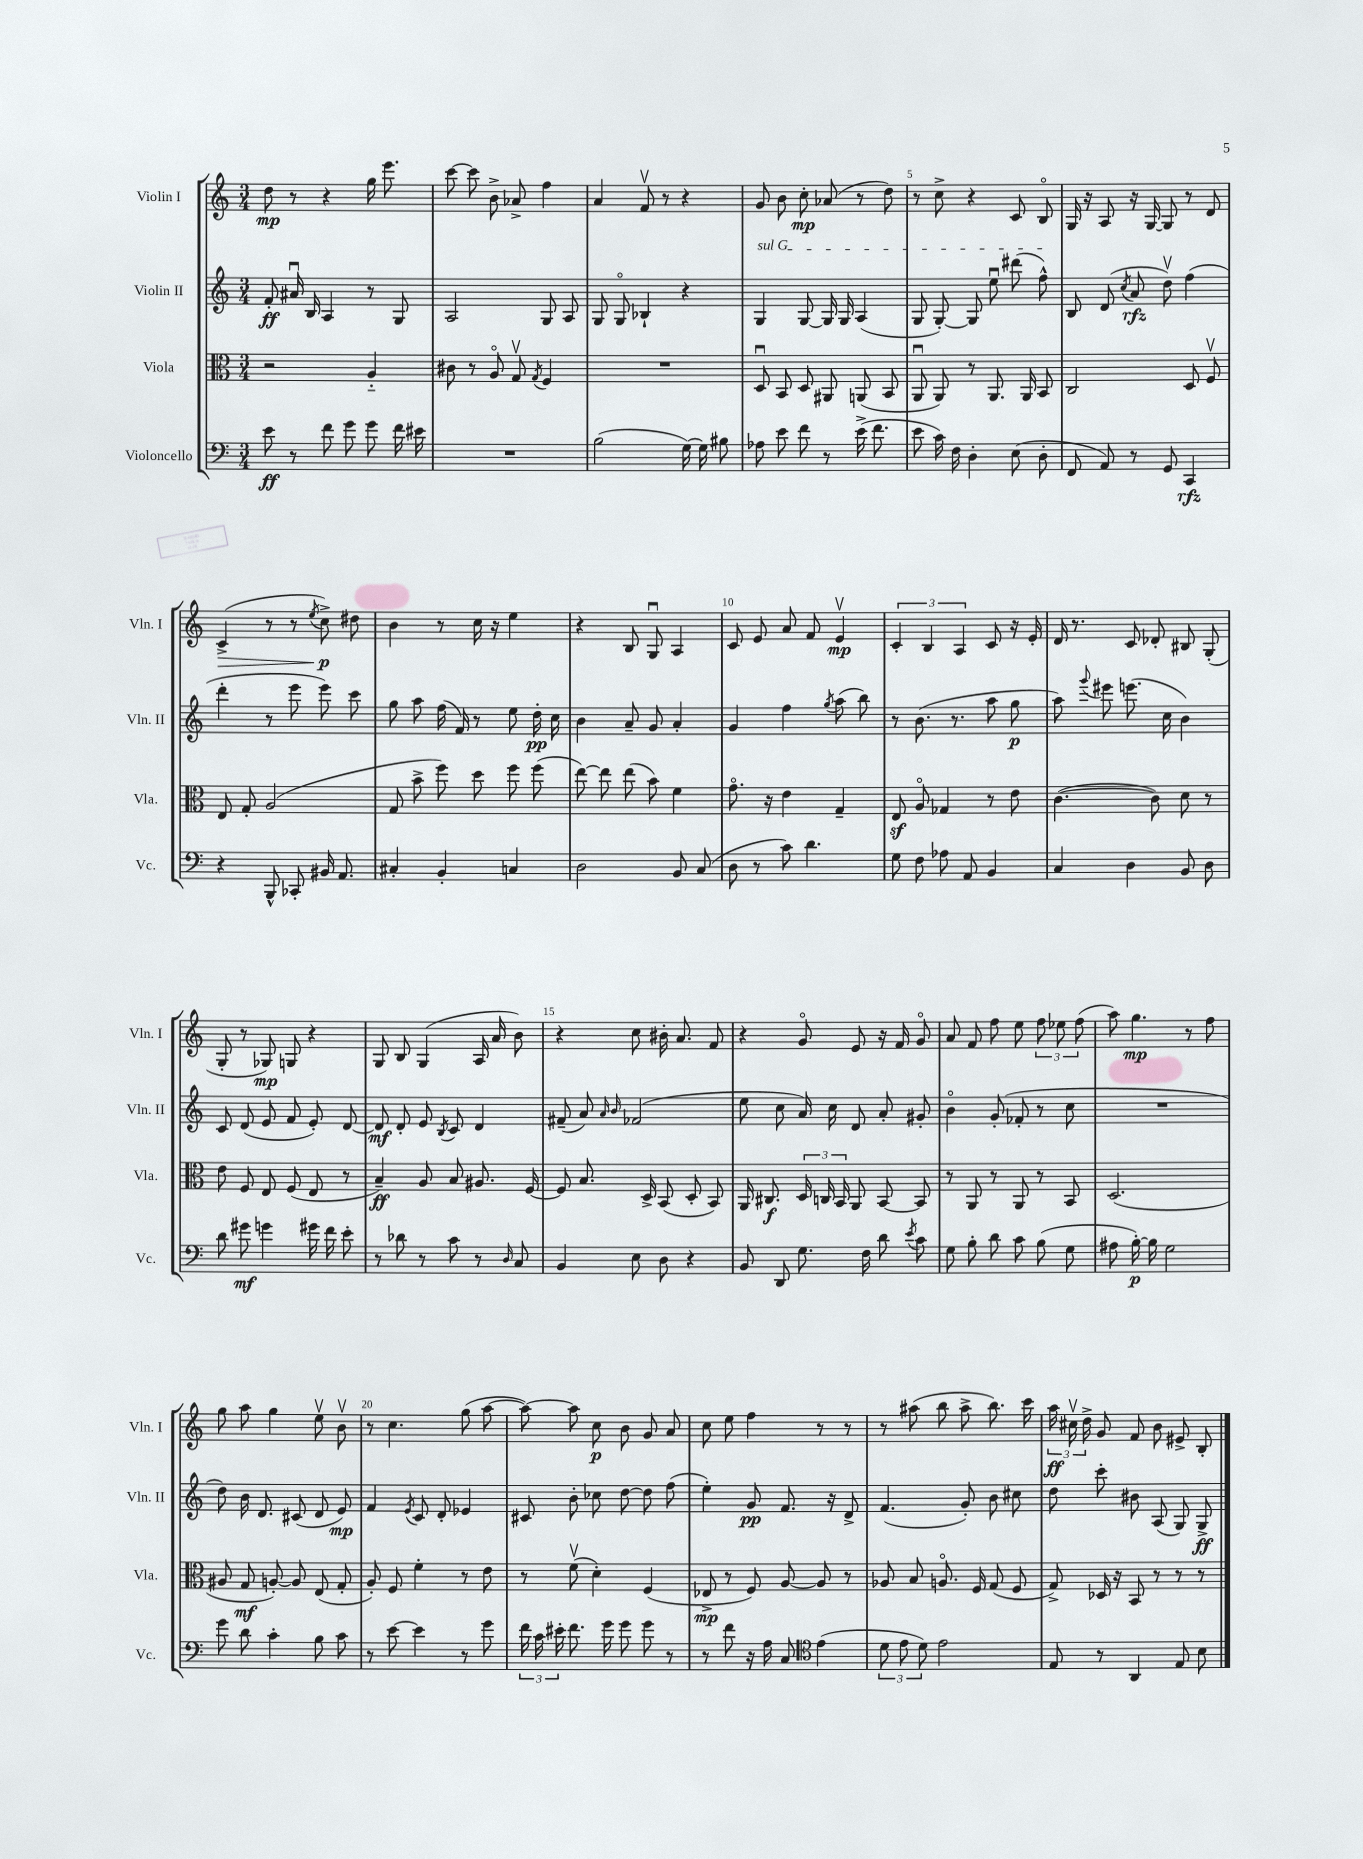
<<
\new StaffGroup <<
\new Staff = "s0" \with { instrumentName = "Violin I" shortInstrumentName = "Vln. I" } {
    \clef treble \key c \major \numericTimeSignature \time 3/4
    \autoBeamOff d''8\mp r8 r4 g''16 e'''8. |
    c'''8~ c'''8 b'8-> aes'8-> f''4 |
    a'4 f'8\upbow r8 r4 |
    g'8 b'8 c''8-.\mp aes'8( r8 d''8) |
    r8 c''8-> r4 c'8 b8\flageolet |
    g16 r16 a8 r16 g16~ g8 r8 d'8 |
    c'4->\>( r8 r8 \acciaccatura { e''8 } c''8->\p\!) dis''8 |
    b'4 r8 c''16 r16 e''4 |
    r4 b8 g8\downbow a4 |
    c'8 e'8 a'8 f'8 e'4\upbow\mp |
    \tuplet 3/2 { c'4-. b4 a4 } c'8 r16 e'16-. |
    d'16 r8. c'8 des'8-. bis8 g8-.( |
    g8-. r8 ges8\mp) g8 r4 |
    g8 b8 g4( a16 a'16 b'8) |
    r4 c''8 bis'16-. a'8. f'8 |
    r4 g'8\flageolet e'8 r16 f'16 g'8\flageolet |
    a'8 f'8 f''8 e''8 \tuplet 3/2 { f''8 ees''8 f''8( } |
    a''8) g''4.\mp r8 f''8 |
    g''8 a''8 g''4 e''8\upbow b'8\upbow |
    r8 c''4. g''8( a''8~ |
    a''8~) a''8 c''8\p b'8 g'8 a'8 |
    c''8 e''8 f''4 r8 r8 |
    r8 ais''8( b''8 ais''8-> b''8.) c'''16 |
    \tuplet 3/2 { a''16\ff cis''16\upbow d''16-> } g'8 f'8 b'8 eis'8-> b8-. \bar "|." |
}
\new Staff = "s1" \with { instrumentName = "Violin II" shortInstrumentName = "Vln. II" } {
    \clef treble \key c \major \numericTimeSignature \time 3/4
    \autoBeamOff f'8-.\ff ais'16\downbow b16 a4 r8 g8 |
    a2 g8 a8 |
    g8 g8\flageolet bes4-! r4 |
    \once \override TextSpanner.bound-details.left.text = \markup { \italic "sul G" } g4\startTextSpan g8~ g16 g16 a4( |
    g8 g8~-.) g8 e''8\downbow dis'''8( f''8-^\stopTextSpan) |
    b8 d'8( \acciaccatura { c''8 } a'8\rfz d''8\upbow) f''4( |
    d'''4-. r8 e'''8 e'''8) c'''8 |
    g''8 a''8 f''16( f'16) r8 e''8 d''16-.\pp c''16 |
    b'4 a'8-- g'8 a'4-. |
    g'4 f''4 \acciaccatura { g''8 } a''8( b''8) |
    r8 b'8.( r8. a''8 g''8\p |
    a''8) \appoggiatura { g'''8 } eis'''8 e'''8.( c''16 b'4) |
    c'8 d'8( e'8 f'8 e'8-.) d'8~ |
    d'8\mf d'8-. e'8 \acciaccatura { b8 } c'8 d'4 |
    fis'8--( a'8) \grace { a'16 b'16 } fes'2( |
    e''8 c''8 a'16) c''16 d'8 a'8-. gis'8-. |
    b'4\flageolet g'8-.( fes'8-. r8 c''8 |
    R2. |
    d''8) b'16 d'8. cis'8( d'8 e'8\mp) |
    f'4 \acciaccatura { e'8 } c'8 d'8-. ees'4 |
    cis'8 b'8-. ces''8 d''8~ d''8 f''8( |
    e''4-.) g'8\pp f'8. r16 d'8-> |
    f'4.( g'8-.) b'8 cis''8 |
    d''8 c'''8-. bis'8 a8( g8) g8->\ff \bar "|." |
}
\new Staff = "s2" \with { instrumentName = "Viola" shortInstrumentName = "Vla." } {
    \clef alto \key c \major \numericTimeSignature \time 3/4
    \autoBeamOff r2 a4-_ |
    cis'8 r8 a8\flageolet g8\upbow \acciaccatura { g8 } f4 |
    R2. |
    d8\downbow b,8 d8 ais,8 a,8( b,8 |
    a,8\downbow a,8) r8 a,8. a,16 b,8 |
    c2 d8 f8\upbow |
    e8 g8-. a2( |
    g8 b'8-> f''8) d''8 f''8 f''8( |
    e''8~) e''8 e''8( b'8) f'4 |
    g'8.\flageolet r16 e'4 g4-- |
    e8\sf a8\flageolet ges4 r8 e'8 |
    c'4.~( c'8) d'8 r8 |
    e'8 f8 e8 f8( e8 r8 |
    b4--\ff) a8 b8 ais8. f16~ |
    f8 b8. d16-> b,8( d8-. b,8) |
    a,16 cis8.\f \tuplet 3/2 { d16 c16 b,16 } a,8 b,8~ b,8 |
    r8 a,8 r8 a,8 r8 b,8 |
    d2.( |
    ais8 g8\mf a8~-.) a8 e8( g8-. |
    a8-.) f8 f'4-. r8 e'8 |
    r8 f'8\upbow( d'4-.) f4( |
    ees8->\mp r8 f8) a8~ a8 r8 |
    aes8 b8 a8.\flageolet f16 g8( f8 |
    g8->) des16 r16 b,8 r8 r8 r8 \bar "|." |
}
\new Staff = "s3" \with { instrumentName = "Violoncello" shortInstrumentName = "Vc." } {
    \clef bass \key c \major \numericTimeSignature \time 3/4
    \autoBeamOff e'8\ff r8 f'8 g'8 g'8 f'16 eis'16 |
    R2. |
    b2( g16~) g16 bis8 |
    aes8 e'8 f'8 r8 e'16->( f'8. |
    e'8 c'16) f16 d4-. e8( d8-. |
    f,8 a,8) r8 g,8 c,4\rfz |
    r4 b,,8-^ ces,8-. bis,16 a,8. |
    cis4-. b,4-. c4 |
    d2 b,8 c8( |
    d8 r8 c'8) d'4. |
    g8 f8 aes8 a,8 b,4 |
    c4 d4 b,8 d8 |
    d'8 gis'8\mf g'4 gis'16 f'16 e'8-. |
    r8 des'8 r8 c'8 r8 \grace { d16 } c8 |
    b,4 e8 d8 r4 |
    b,8 d,8 g8. f16 d'8 \acciaccatura { e'8 } c'8 |
    g8 b8-. d'8 c'8 b8( g8 |
    ais8 b16~-.\p) b16 g2 |
    g'8 d'8 c'4-. b8 c'8 |
    r8 e'8~ e'4 r8 g'8 |
    \tuplet 3/2 { f'16 c'16 eis'16-. } f'8. g'16 g'8 g'8 r8 |
    r8 f'8 r16 a16 c8 \clef tenor e'4( |
    \tuplet 3/2 { d'8 e'8 d'8) } e'2 |
    e8 r8 a,4 e8 b8 \bar "|." |
}
>>
>>
\layout { \context { \Score \override BarNumber.break-visibility = ##(#f #t #t) barNumberVisibility = #(every-nth-bar-number-visible 5) } }
